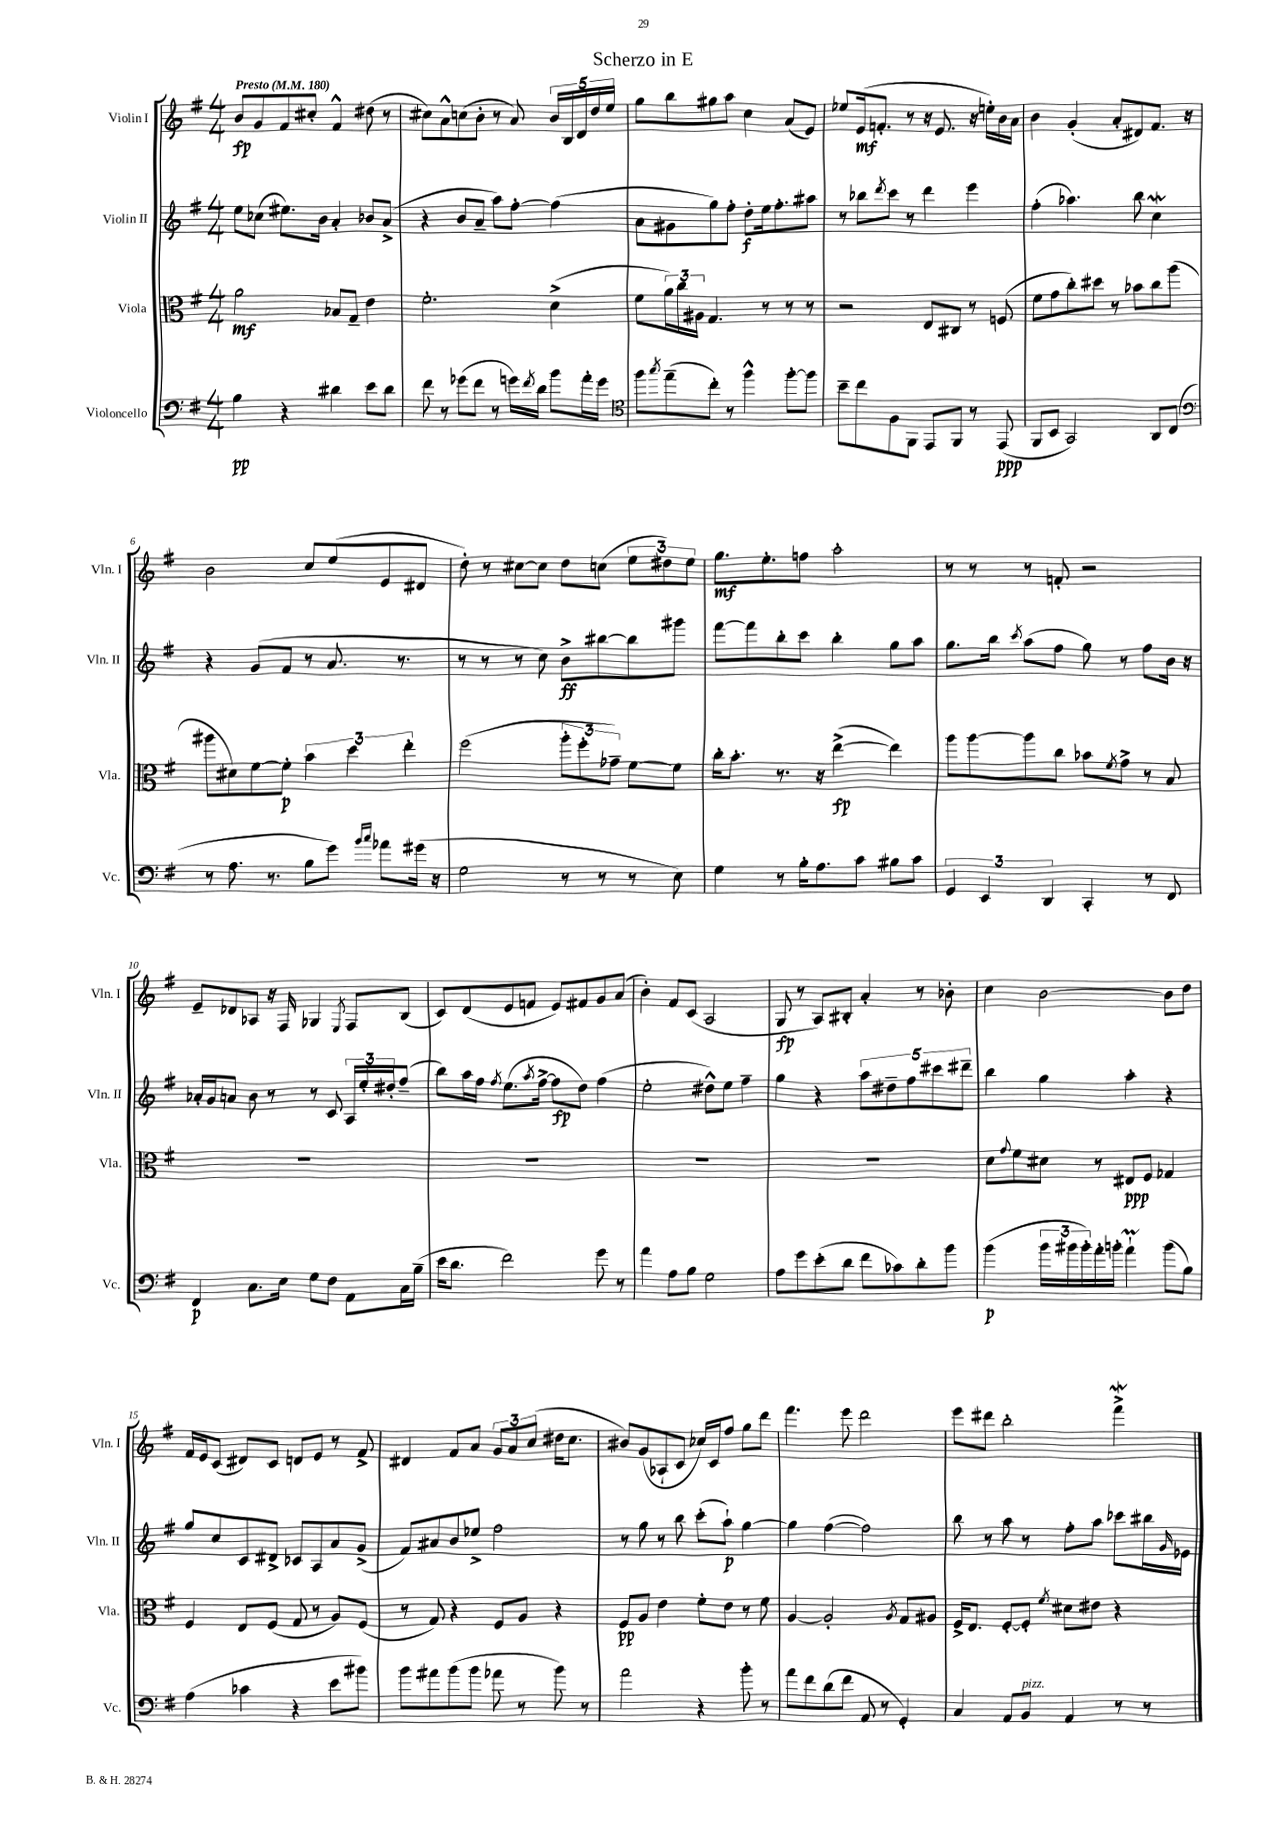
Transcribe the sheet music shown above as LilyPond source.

\header { title = "Scherzo in E" }
<<
\new StaffGroup <<
\new Staff = "s0" \with { instrumentName = "Violin I" shortInstrumentName = "Vln. I" } {
    \clef treble \key g \major \numericTimeSignature \time 4/4 \tempo "Presto" 4 = 180
    b'8\fp g'8 fis'8 cis''8-. fis'4-^ dis''8( r8 |
    cis''8) a'8-^ c''8( b'8-. r8 a'8) \tuplet 5/4 { b'16 b16 d'16 d''16 e''16 } |
    g''8 b''8 gis''8 a''8 c''4 a'8( e'8) |
    ees''8 e'16\mf( f'8.-. r8 r16 e'8. r16 e''16-.) b'16 a'16 |
    b'4 g'4-.( a'8-. dis'8) fis'8. r16 |
    b'2 c''8 e''8( e'8 dis'8 |
    d''8-.) r8 cis''8~ cis''8 d''8 c''8( \tuplet 3/2 { e''8 dis''8) e''8 } |
    g''8.\mf e''8.-. f''8 a''2-. |
    r8 r8 r8 f'8-. r2 |
    e'8-- des'8 aes8 r16 fis16 ges4 \acciaccatura { e8 } fis8 b8( |
    c'8) d'8( e'8 f'8 e'8) fis'8 g'8 a'8( |
    b'4-.) fis'8 c'8( a2 |
    g8\fp r8 a8) bis8-. a'4-. r8 bes'8-. |
    c''4 b'2~ b'8 d''8 |
    fis'16 e'16 c'8( dis'8) c'8 d'8 e'8 r8 fis'8-> |
    dis'4 fis'8 a'8 \tuplet 3/2 { g'8 a'8 c''8( } dis''16 c''8. |
    bis'8) g'8( aes8-! c'8 ces''16) c'16 fis''8 g''8 d'''8 |
    fis'''4. e'''8 d'''2 |
    e'''8 dis'''8 b''2-. fis'''4->\mordent \bar "|." |
}
\new Staff = "s1" \with { instrumentName = "Violin II" shortInstrumentName = "Vln. II" } {
    \clef treble \key g \major \numericTimeSignature \time 4/4
    e''8 ces''8( eis''8.) b'16 a'4-. bes'8 a'8->( |
    r4 b'8 a'8-- a''8) fis''8~-. fis''4( |
    a'8 gis'8 g''8) fis''8-. d''8-.\f e''16 fis''8.-. ais''8 |
    r8 bes''8 \acciaccatura { d'''8 } c'''8 r8 d'''4 e'''4 |
    fis''4-.( aes''4.) b''8 c''4\mordent |
    r4 g'8( fis'8 r8 a'8. r8. |
    r8 r8 r8 c''8) b'8->\ff bis''8~ bis''8 gis'''8 |
    fis'''8~ fis'''8 b''8-. c'''8 b''4-. g''8 a''8 |
    g''8. b''16 \acciaccatura { c'''8 } a''8( fis''8 g''8) r8 fis''8 b'16 r16 |
    aes'16-. g'16 a'8 b'8 r8 r8 c'8 \tuplet 3/2 { a16 e''16-. dis''16-. } fis''8--( |
    b''8) a''16 fis''16 \acciaccatura { fis''8 } e''8.( \acciaccatura { a''8 } fis''16~-> fis''8\fp d''8) fis''4( |
    e''2-. dis''8-^) e''8 fis''4-- |
    g''4 r4 \tuplet 5/4 { a''8 dis''8-- fis''8 cis'''8 dis'''8-- } |
    b''4 g''4 a''4-. r4 |
    g''8 c''8 c'8 dis'8-> ces'8 a8 a'8 g'8->( |
    fis'8) ais'8 b'8 ees''8-> fis''2 |
    r8 g''8 r8 b''8 c'''8-.( a''8-!\p) g''4~ |
    g''4 fis''4~( fis''2) |
    b''8 r8 a''8 r8 fis''8-. a''8 ces'''8 bis''16 \grace { g'16 } ees'16 \bar "|." |
}
\new Staff = "s2" \with { instrumentName = "Viola" shortInstrumentName = "Vla." } {
    \clef alto \key g \major \numericTimeSignature \time 4/4
    a'2\mf bes8 g8-- e'4 |
    fis'2.-. d'4->( |
    fis'8 \tuplet 3/2 { a'16) c''16 ais16 } g4. r8 r8 r8 |
    r2 e8 cis8 r8 f8( |
    fis'8 g'8 c''8-.) dis''8 r8 bes'8 c''8 a''8( |
    ais''8 dis'8) fis'8~ fis'8-.\p \tuplet 3/2 { b'4 d''4 e''4-. } |
    fis''2( \tuplet 3/2 { a''8-. fis''8-. ges'8--) } fis'8~ fis'8 |
    c''16-. b'8.-. r8. r16 e''4~->\fp( e''4) |
    a''8 a''8~ a''8 c''8 bes'8 \acciaccatura { fis'8 } g'8-> r8 b8 |
    R1 |
    R1 |
    R1 |
    R1 |
    d'8 \appoggiatura { g'8 } fis'8 dis'8 r8 eis8\ppp fis8 ges4 |
    fis4 e8 fis8( g8 r8 a8) fis8( |
    r8 g8) r4 fis8 a8 r4 |
    fis8\pp a8 e'4 fis'8-. e'8 r8 fis'8 |
    a4~ a2-. \acciaccatura { a8 } g8 ais8 |
    fis16-> e8. fis8~-. fis8-. \acciaccatura { fis'8 } dis'8 eis'8 r4 \bar "|." |
}
\new Staff = "s3" \with { instrumentName = "Violoncello" shortInstrumentName = "Vc." } {
    \clef bass \key g \major \numericTimeSignature \time 4/4
    b4\pp r4 dis'4 e'8 dis'8 |
    fis'8 r8 ges'8( fis'8 r8 g'16) \acciaccatura { fis'8 } d'16 b'8 a'16-. g'16 |
    \clef tenor fis''8 \acciaccatura { g''8 } e''8--( c''8-.) r8 fis''4-^ fis''8~-. fis''8 |
    b'8-- c''8 fis8 fis,8 e,8 fis,8 r8 e,8\ppp( |
    fis,8 b,8 g,2) a,8 c8( |
    \clef bass r8 a8. r8. b8 g'8) \grace { b'16 c''16 } aes'8 gis'16( r16 |
    g2 r8 r8 r8 e8) |
    g4 r8 b16-. a8. c'8 bis8 c'8 |
    \tuplet 3/2 { g,4 e,4 d,4 } c,4-. r8 fis,8 |
    fis,4\p c8. e16 g8 fis8 a,8 c16 b16--( |
    e'16 d'8. fis'2) g'8 r8 |
    a'4 a8 b8 g2 |
    a8 g'8 e'8-.( d'8 fis'8 ces'8) d'8-. b'8 |
    b'4\p( \tuplet 3/2 { b'16 bis'16 bis'16-.) } a'16-. b'16-. a'4-!\prall b'8( b8) |
    a4( ces'4 r4 e'8 bis'8) |
    b'8 ais'8 b'8( b'8 aes'8 r8 b'8) r8 |
    a'2 r4 b'8-. r8 |
    a'8 fis'8 d'8( fis'8 a,8 r8 g,4-.) |
    c4 a,8 b,8^\markup { \italic "pizz." } a,4 r8 r8 \bar "|." |
}
>>
>>
